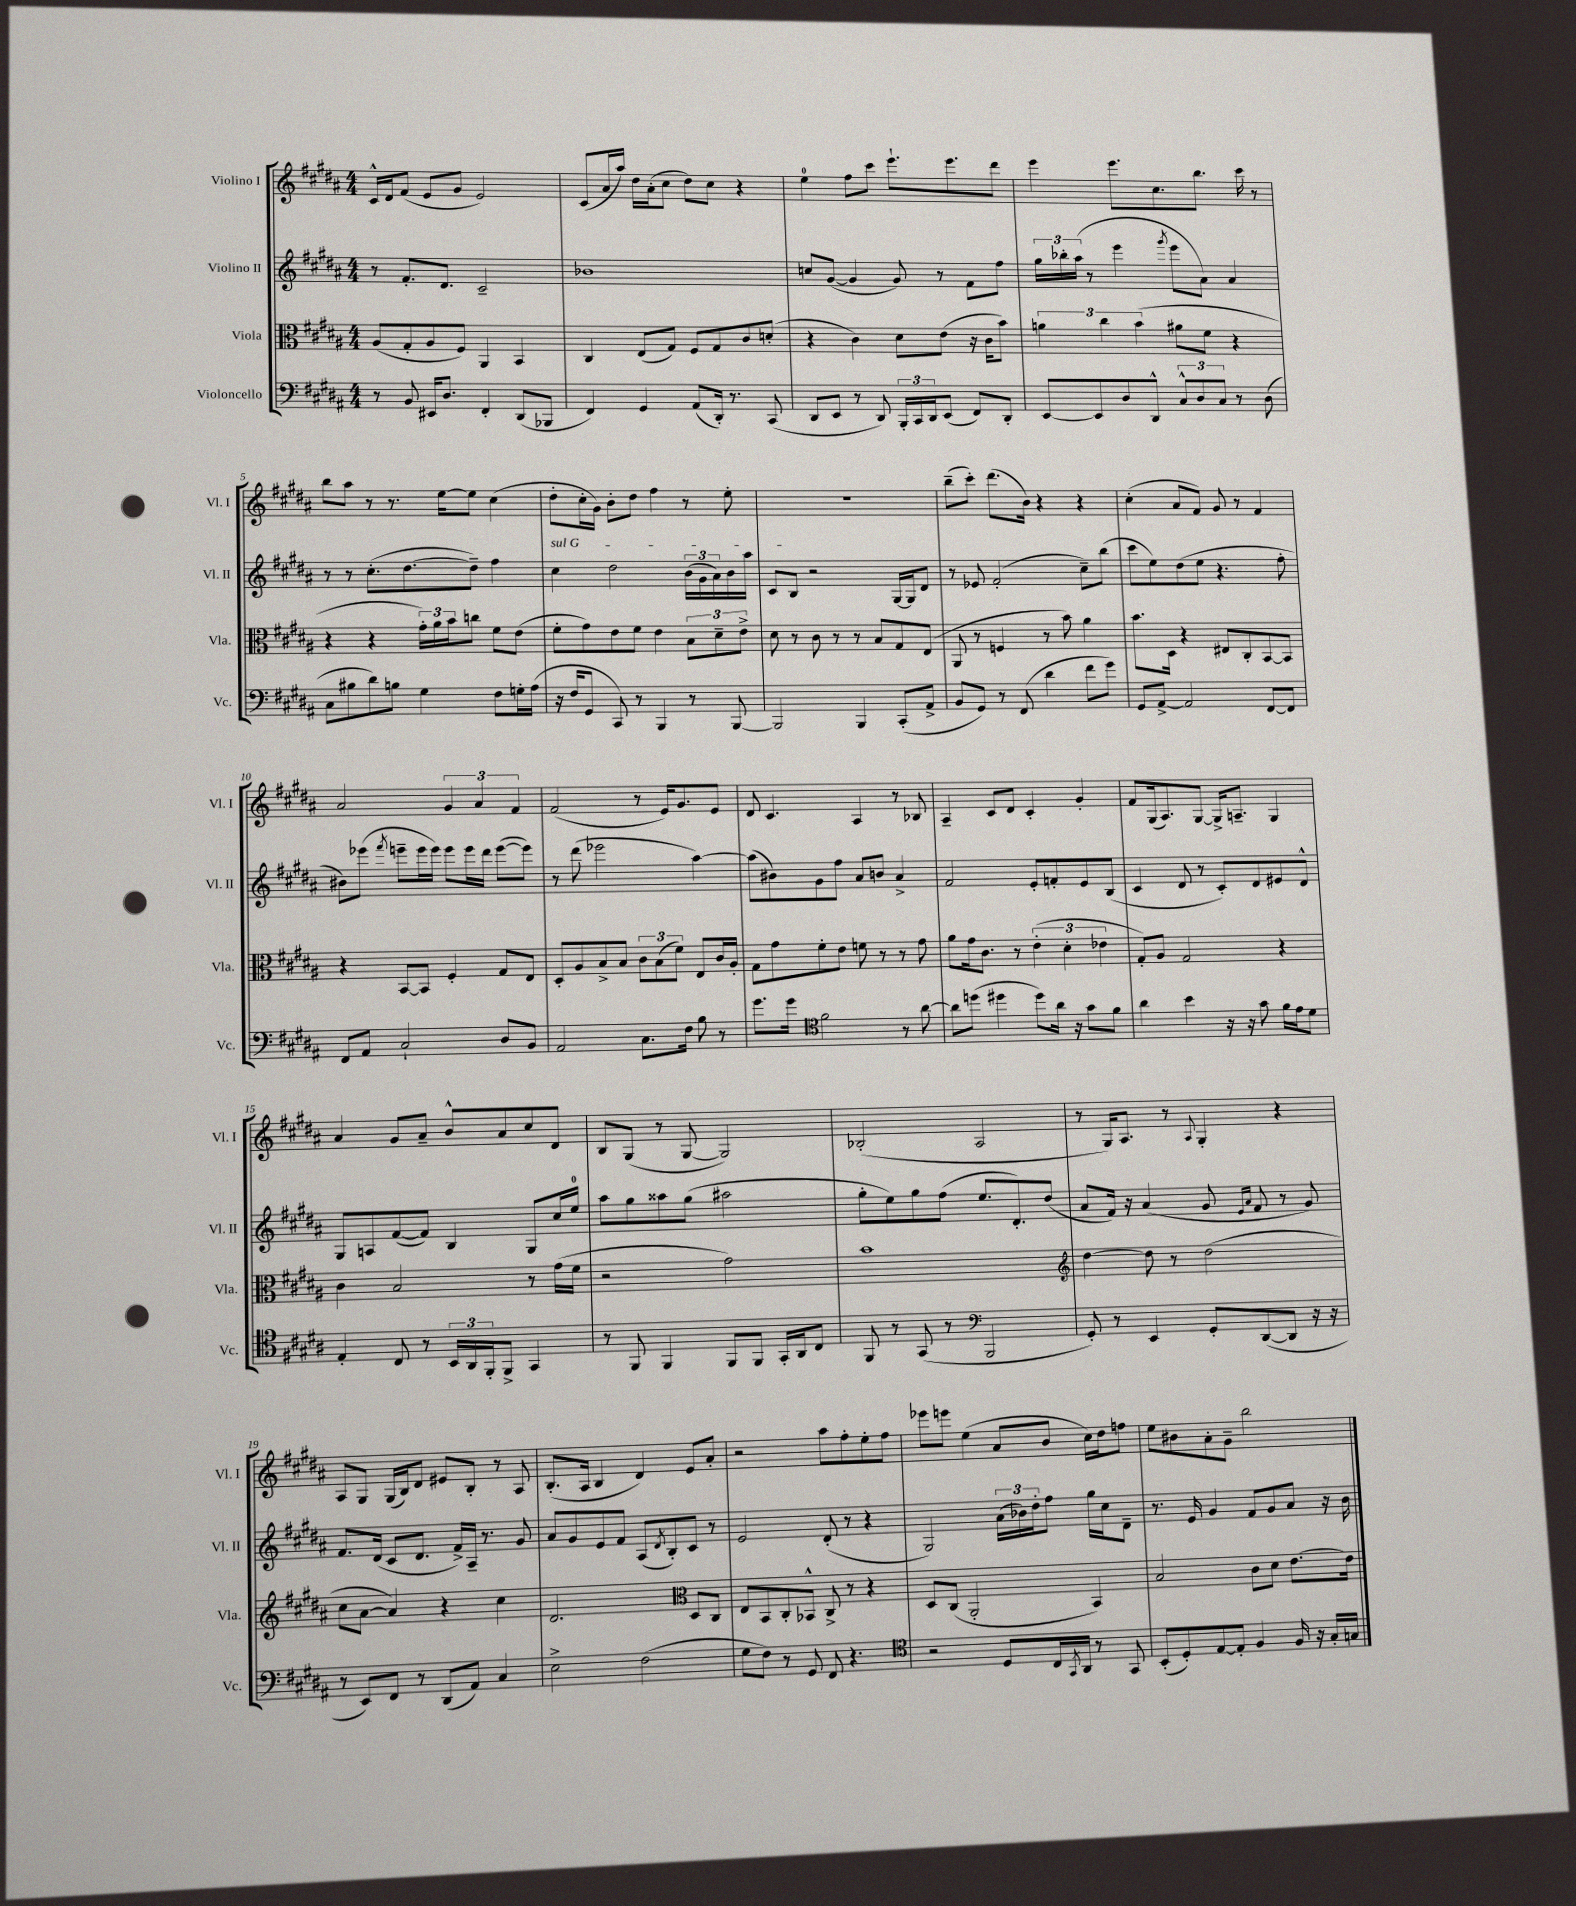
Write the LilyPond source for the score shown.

<<
\new StaffGroup <<
\new Staff = "s0" \with { instrumentName = "Violino I" shortInstrumentName = "Vl. I" } {
    \clef treble \key b \major \numericTimeSignature \time 4/4
    cis'16-^ dis'16 fis'8( e'8 gis'8 e'2) |
    cis'8( ais'16 ais''16) dis''16 ais'16-.( cis''8 dis''8) cis''8 r4 |
    e''4-0 fis''8 cis'''8 e'''8.-! e'''8. dis'''8 |
    e'''4 e'''8. cis''8. b''8. cis'''16 r8 |
    b''8 ais''8 r8 r8. e''16~ e''8 cis''4( |
    dis''8-. cis''16-. gis'16) b'8-. dis''8 fis''4 r8 e''8-. |
    R1 |
    b''8--( cis'''8-.) dis'''8.( b'16) r4 r4 |
    cis''4-.( ais'8 fis'8) gis'8 r8 fis'4 |
    ais'2 \tuplet 3/2 { gis'4 ais'4 fis'4 } |
    fis'2( r8 e'16) gis'8. e'8 |
    dis'8 cis'4. ais4 r8 bes8 |
    ais4-- cis'8 dis'8 cis'4-. gis'4-. |
    fis'8 gis16( ais8.) gis8~ gis16-> a8.-- gis4 |
    ais'4 gis'8 ais'8-- b'8-^ ais'8 cis''8 dis'8 |
    b8 gis8( r8 gis8~ gis2) |
    bes2-.( ais2 |
    r8 gis16) ais8. r8 \appoggiatura { ais8 } gis4-. r4 |
    ais8 gis8 gis16( b16) dis'8 eis'8 b8-. r8 ais8 |
    b8.-.( ais16 b4 dis'4) e'8 ais'8-. |
    r2 ais''8 fis''8-. e''8-. fis''8 |
    ees'''8 e'''8 e''4( ais'8 b'8 cis''16) dis''16 f''8 |
    e''8 bis'8 ais'8-. gis'8-- b''2 \bar "|." |
}
\new Staff = "s1" \with { instrumentName = "Violino II" shortInstrumentName = "Vl. II" } {
    \clef treble \key b \major \numericTimeSignature \time 4/4
    r8 fis'8.-. dis'8. cis'2-- |
    bes'1 |
    c''8 gis'8~( gis'4 gis'8) r8 fis'8 fis''8 |
    \tuplet 3/2 { gis''16 bes''16-. ais''16( } r8 e'''4 \acciaccatura { gis'''8 } e'''8 ais'8) ais'4 |
    r8 r8 cis''8.-.( dis''8.~ dis''8--) fis''4 |
    \once \override TextSpanner.bound-details.left.text = \markup { \italic "sul G" } cis''4\startTextSpan dis''2 \tuplet 3/2 { b'16( gis'16 ais'16) } b'16 ais''16 |
    cis'8 b8\stopTextSpan r2 gis16~ gis16 dis'8 |
    r8 ees'8 fis'2-.( cis''8--) b''8( |
    cis'''8 e''8) dis''8( e''8 r4. fis''8-. |
    bis'8) ees'''8( \acciaccatura { fis'''8 } e'''8-- e'''16 e'''16) e'''8 e'''16 dis'''16 e'''8~( e'''8) |
    r8 dis'''8( ees'''2 ais''4~) |
    ais''8( bis'8) gis'8 fis''8 ais'8 b'8 ais'4-> |
    fis'2 e'8-. f'8-. e'8 b8( |
    cis'4 dis'8 r8 cis'8-.) dis'8 eis'8 dis'8-^ |
    gis8 a8 fis'8~( fis'8) b4 gis8 cis''16 e''16-0 |
    ais''8 gis''8 aisis''8 gis''8( ais''2 |
    gis''8-. e''8) gis''8 fis''8( e''8. dis'8.-.) dis''8( |
    ais'8 fis'16) r16 ais'4( gis'8 \grace { e'16 ais'16 } fis'8 r8 gis'8) |
    fis'8. dis'16( cis'8 dis'8. fis'16->) ais16-- r8. gis'8 |
    ais'8 gis'8 e'8 fis'8 ais8( \acciaccatura { dis'8 } b8-.) cis'8 r8 |
    e'2 dis'8-.( r8 r4 |
    gis2) \tuplet 3/2 { ais'16( bes'16) dis''16-. } fis''8 gis''16 cis''16 dis'8-- |
    r8. e'16 gis'4 fis'8 gis'8 ais'8 r16 b'16 \bar "|." |
}
\new Staff = "s2" \with { instrumentName = "Viola" shortInstrumentName = "Vla." } {
    \clef alto \key b \major \numericTimeSignature \time 4/4
    ais8( gis8-. ais8 fis8) ais,4 b,4 |
    cis4 e8( gis8) fis8 gis8 cis'8 d'8-.( |
    r4 cis'4) dis'8 e'8( r16 cis'16 b'8) |
    \tuplet 3/2 { a'4 cis''4 b'4( } ais'8 fis'8 r4 |
    r4 r4 \tuplet 3/2 { gis'16-.) ais'16 b'16 } c''8 fis'8 e'8( |
    fis'8-. gis'8) e'8 fis'8 e'4 \tuplet 3/2 { b8 dis'8-- e'8-> } |
    dis'8 r8 cis'8 r8 r8 b8 gis8 e8( |
    ais,8 r8 f4 r8 b'8) ais'4 |
    b'8. dis16 r4 eis8 cis8-. b,8~ b,8 |
    r4 b,8~ b,8 fis4-. gis8 e8 |
    dis8-. ais8 b8-> b8 \tuplet 3/2 { cis'8 b8( fis'8) } e8 cis'16 ais16-. |
    gis8 gis'8 fis'8-. e'8 f'8 r8 r8 gis'8 |
    ais'8 gis'16 cis'8. r8 \tuplet 3/2 { e'4-.( dis'4-. ees'4 } |
    gis8-.) ais8 gis2 r4 |
    cis'4 b2 r8 gis'16( fis'16 |
    r2 gis'2) |
    b'1 |
    \clef treble dis''4~ dis''8 r8 dis''2( |
    cis''8 ais'8~ ais'4) r4 cis''4 |
    dis'2. \clef alto dis8 cis8 |
    e8 b,8 cis8-. bes,8-^ cis8-> r8 r4 |
    dis8 cis8( ais,2-. b,4) |
    b2 cis'8 dis'8 e'8.~ e'16 \bar "|." |
}
\new Staff = "s3" \with { instrumentName = "Violoncello" shortInstrumentName = "Vc." } {
    \clef bass \key b \major \numericTimeSignature \time 4/4
    r8 b,8 eis,16 dis8. fis,4-. dis,8( bes,,8 |
    fis,4) gis,4 ais,8( dis,16-.) r8. cis,8( |
    dis,8 e,8 r8 dis,8) \tuplet 3/2 { b,,16-. cis,16 dis,16 } e,8( fis,8) dis,8-. |
    e,8~ e,8 dis8 dis,8-^ \tuplet 3/2 { cis8-^ dis8 cis8 } r8 dis8( |
    cis8 bis8 dis'8) b8 gis4 fis8 g16-. ais16( |
    r16 fis16 gis,8 cis,8) r8 b,,4 r8 b,,8~ |
    b,,2 b,,4 cis,8-.( ais,8-> |
    b,8 gis,8) r8 fis,8( dis'4 fis'8 gis'8) |
    gis,8 ais,8~-> ais,2 fis,8~ fis,8 |
    fis,8 ais,8 cis2-! dis8 b,8 |
    ais,2 cis8. fis16 b8 r8 |
    gis'8. gis'16 \clef tenor fis'2 r8 ais'8~ |
    ais'8 d''8( dis''4 dis''8) ais'16 r16 gis'8 fis'8 |
    ais'4 b'4 r16 r16 gis'8 fis'16 e'16 dis'8 |
    e4-. cis8 r8 \tuplet 3/2 { b,16 ais,16 fis,16-. } fis,8-> gis,4 |
    r8 fis,8 fis,4 fis,8 fis,8 gis,16-. ais,16 cis8 |
    fis,8 r8 gis,8( r8 \clef bass b,,2 |
    gis,8-.) r8 e,4 gis,8-. dis,8~( dis,8 r16 r16 |
    r8 e,8) fis,8 r8 dis,8( ais,8) cis4 |
    e2-> fis2( |
    gis8 fis8) r8 gis,8 fis,8 r4. |
    \clef tenor r2 dis8 cis16 \acciaccatura { gis,8 } ais,16 r8 gis,8 |
    b,8-.( dis8-.) e8~ e8-. fis4 fis16 r16 gis16-. g16 \bar "|." |
}
>>
>>
